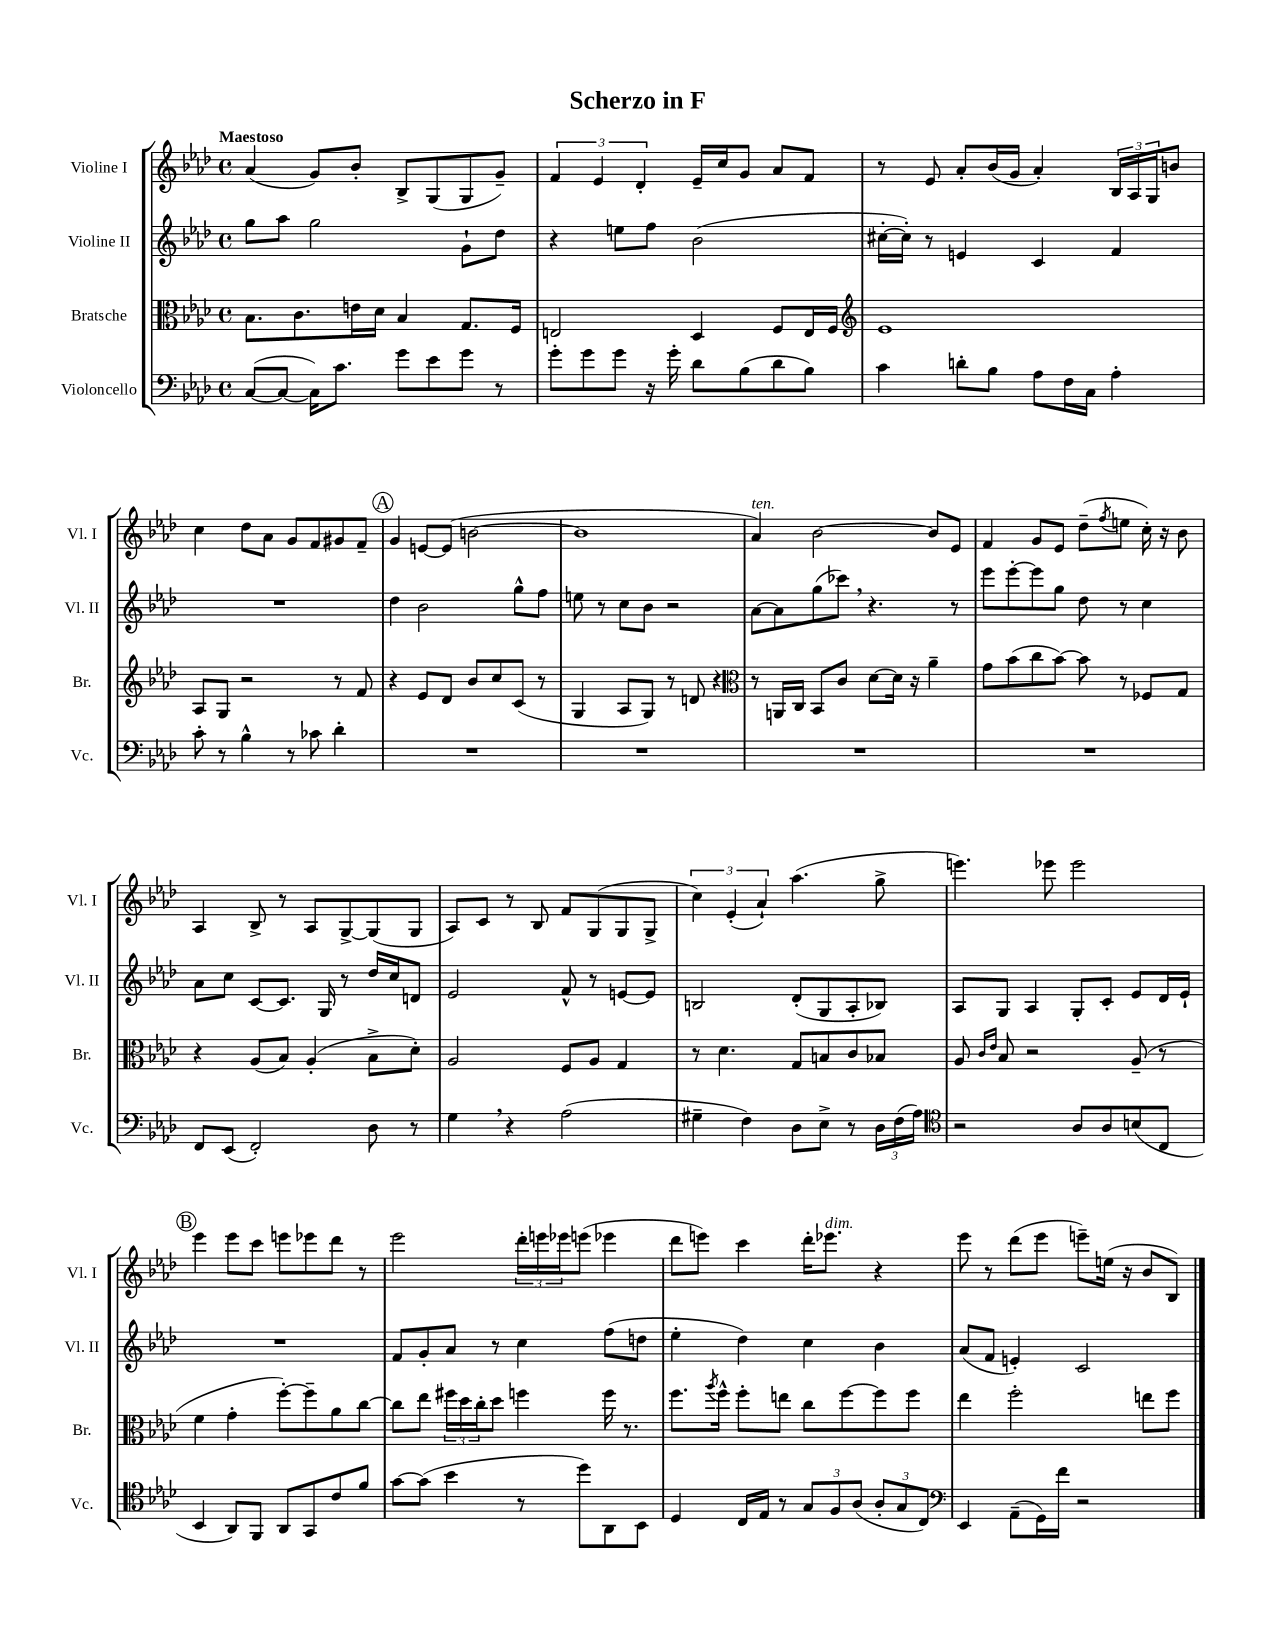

**kern	**kern	**kern	**kern
*part4	*part3	*part2	*part1
*staff4	*staff3	*staff2	*staff1
*I"Violoncello	*I"Bratsche	*I"Violine II	*I"Violine I
*I'Vc.	*I'Br.	*I'Vl. II	*I'Vl. I
*clefF4	*clefC3	*clefG2	*clefG2
*k[b-e-a-d-]	*k[b-e-a-d-]	*k[b-e-a-d-]	*k[b-e-a-d-]
*M4/4	*M4/4	*M4/4	*M4/4
*met(c)	*met(c)	*met(c)	*met(c)
=1	=1	=1	=1
!	!	!	!LO:TX:a:B:t=Maestoso
([8C/L	8.B-\L	8gg\L	(4a-/
8C/J_	.	8aa-\J	.
.	8.c\	.	.
16C\KL])	.	2gg\	8g/L)
8.c\J	.	.	.
.	16en\L	.	8b-'/J
.	16d-\JJ	.	.
8g\L	4B-/	.	8B-^/L
8e-\	.	.	(8G/
8g\J	8.G/L	8g`\L	8G/
8r	.	8dd-\J	8g~/J)
.	16F/Jk	.	.
=2	=2	=2	=2
8g'\L	2En/	4r	6f/
8g\	.	.	.
.	.	.	6e-/
8g\J	.	8een\L	.
.	.	.	6d-'/
16r	.	8ff\J	.
16g'\	.	.	.
8d-\L	4D-/	(2b-\	16e-~/LL
.	.	.	16cc/J
(8B-\	.	.	8g/J
8d-\	8F/L	.	8a-/L
8B-\J)	16E/L	.	8f/J
.	16F/JJ	.	.
=3	=3	=3	=3
*	*clefG2	*	*
4c\	1e-	[16cc#X'\LL	8r
.	.	16cc#'\JJ])	.
.	.	8r	8e-/
8dn'\L	.	4en/	8a-'/L
8B-\J	.	.	(16b-/L
.	.	.	16g/JJ
8A-\L	.	4c/	4a-'/)
16F\L	.	.	.
16C\JJ	.	.	.
4A-'\	.	4f/	24B-/LL
.	.	.	24A-/
.	.	.	24G/J
.	.	.	8bn/J
!!LO:LB:g=z
=4	=4	=4	=4
8c'\	8A-/L	1r	4cc\
8r	8G/J	.	.
4B-^^\	2r	.	8dd-\L
.	.	.	8a-\J
8r	.	.	8g/L
8c-X\	.	.	8f/
4d-'\	8r	.	8g#X/
.	8f/	.	8f~/J
!!LO:REH:place=s1:t=A
=5	=5	=5	=5
1r	4r	4dd-\	4g/
.	8e-/L	2b-\	[8en/L
.	8d-/J	.	(8e/J]
.	8b-/L	.	[2bn\
.	8cc/	.	.
.	(8c/J	8gg^^\L	.
.	8r	8ff\J	.
=6	=6	=6	=6
1r	4G/	8een\	1b]
.	.	8r	.
.	8A-/L	8cc\L	.
.	8G/J)	8b-\J	.
.	8r	2r	.
.	8dn/	.	.
.	4r	.	.
=7	=7	=7	=7
*	*clefC3	*	*
!	!	!	!LO:TX:a:i:t=ten.
1r	8r	[8a-\L	4a-/)
.	16AAn/LL	8a-\]	.
.	16C/JJ	.	.
.	8BB-/L	(8gg\	[2b-\
.	8c/J	8ccc-X,\J)	.
.	[8d-\L	4.r	.
.	16d-\Jk]	.	.
.	16r	.	.
.	4a-~\	.	8b-/L]
.	.	8r	8e-/J
=8	=8	=8	=8
1r	8g\L	8eee-\L	4f/
.	(8b-\	[8eee-'\	.
.	8cc\	8eee-\]	8g/L
.	[8b-\J)	8gg\J	8e-/J
.	8b-\]	8dd-\	(8dd-~\L
.	.	.	8qff/
.	8r	8r	8een\J
.	8F-X/L	4cc\	16cc'\)
.	.	.	16r
.	8G/J	.	8b-\
!!LO:LB:g=z
=9	=9	=9	=9
8FF/L	4r	8a-\L	4A-/
(8EE-/J	.	8cc\J	.
2FF'/)	(8A-/L	[8c/L	8B-^/
.	8B-/J)	8.c/J]	8r
.	(4A-'/	.	8A-/L
.	.	16G/	.
.	.	8r	[8G^/
8D-\	8B-^\L	16dd-/LL	(8G/]
.	.	16cc/J	.
8r	8d-'\J)	8dn/J	8G/J
=10	=10	=10	=10
4G,\	2A-/	2e-/	8A-/L)
.	.	.	8c/J
4r	.	.	8r
.	.	.	8B-/
(2A-\	8F/L	8f^^/	8f/L
.	8A-/J	8r	(8G/
.	4G/	[8en/L	8G/
.	.	8e/J]	8G^/J
=11	=11	=11	=11
4G#X~\	8r	2Bn/	6cc\)
.	4.d-\	.	.
.	.	.	(6e-'/
4F\)	.	.	.
.	.	.	6a-`/)
8D-\L	8G/L	(8d-'/L	(4.aa-\
8E-^\J	8Bn/	8G/	.
8r	8c/	8A-'/	.
24D-\LL	8B-X/J	8B-X/J)	8gg^\
(24F\	.	.	.
24A-\JJ)	.	.	.
=12	=12	=12	=12
*clefC4	*	*	*
2r	8A-/	8A-/L	4.eeen\)
.	16qqc/LL	.	.
.	16qqe-/JJ	.	.
.	8B-/	8G/J	.
.	2r	4A-/	.
.	.	.	8eee-X\
8A-/L	.	8G'/L	2eee-\
8A-/	.	8c'/J	.
(8Bn/	(8A-~/	8e-/L	.
8C/J	8r	16d-/L	.
.	.	16e-`/JJ	.
!!LO:LB:g=z
!!LO:REH:place=s1:t=B
=13	=13	=13	=13
4BB-/	4f\	1r	4eee-\
8AA-/L)	4g'\	.	8eee-\L
8FF/J	.	.	8ccc\J
8AA-/L	[8ff'\L)	.	8eeen\L
8GG/	8ff~\]	.	8eee-X\
8c/	8a-\	.	8ddd-\J
8f/J	[8cc\J	.	8r
=14	=14	=14	=14
[8g\L	8cc\L]	8f/L	2eee-\
(8g\J]	8ee-\J	8g'/	.
4b-\	24ff#X\LL	8a-/J	.
.	24dd-\	.	.
.	24cc'\J	.	.
.	8dd-\J	8r	.
8r	4ffn\	4cc\	24ddd-'\LL
.	.	.	24eeen\
.	.	.	24eee-X\J
8dd-\L)	.	.	(8eeen\J
8AA-\	16ff\	(8ff\L	4eee-X\
.	8.r	.	.
8BB-\J	.	8ddn\J	.
=15	=15	=15	=15
4D-/	8.ff\L	4ee-'\	8ddd-\L
.	.	.	8eeen\J)
.	8qaa-/	.	.
.	16ff^^\Jk	.	.
16C/LL	8ff'\L	4dd-\)	4ccc\
16E-/JJ	.	.	.
8r	8een\J	.	.
12G/L	8cc\L	4cc\	16ddd-'\KL
!	!	!	!LO:TX:a:i:t=dim.
.	.	.	8.eee-X\J
12F/	.	.	.
.	[8ff\	.	.
(12A-/J	.	.	.
12A-'/L	8ff\]	4b-\	4r
12G/	.	.	.
.	8ff\J	.	.
12C/J)	.	.	.
=16	=16	=16	=16
*clefF4	*	*	*
4EE-/	4ee-\	(8a-/L	8eee-\
.	.	8f/J	8r
(8AA-~\L	2ff'\	4en'/)	(8ddd-\L
16GG\L)	.	.	8eee-\J
16f\JJ	.	.	.
2r	.	2c/	8eeen~\L)
.	.	.	(16een\Jk
.	.	.	16r
.	8een\L	.	8b-/L
.	8ff\J	.	8B-/J)
==	==	==	==
*-	*-	*-	*-
